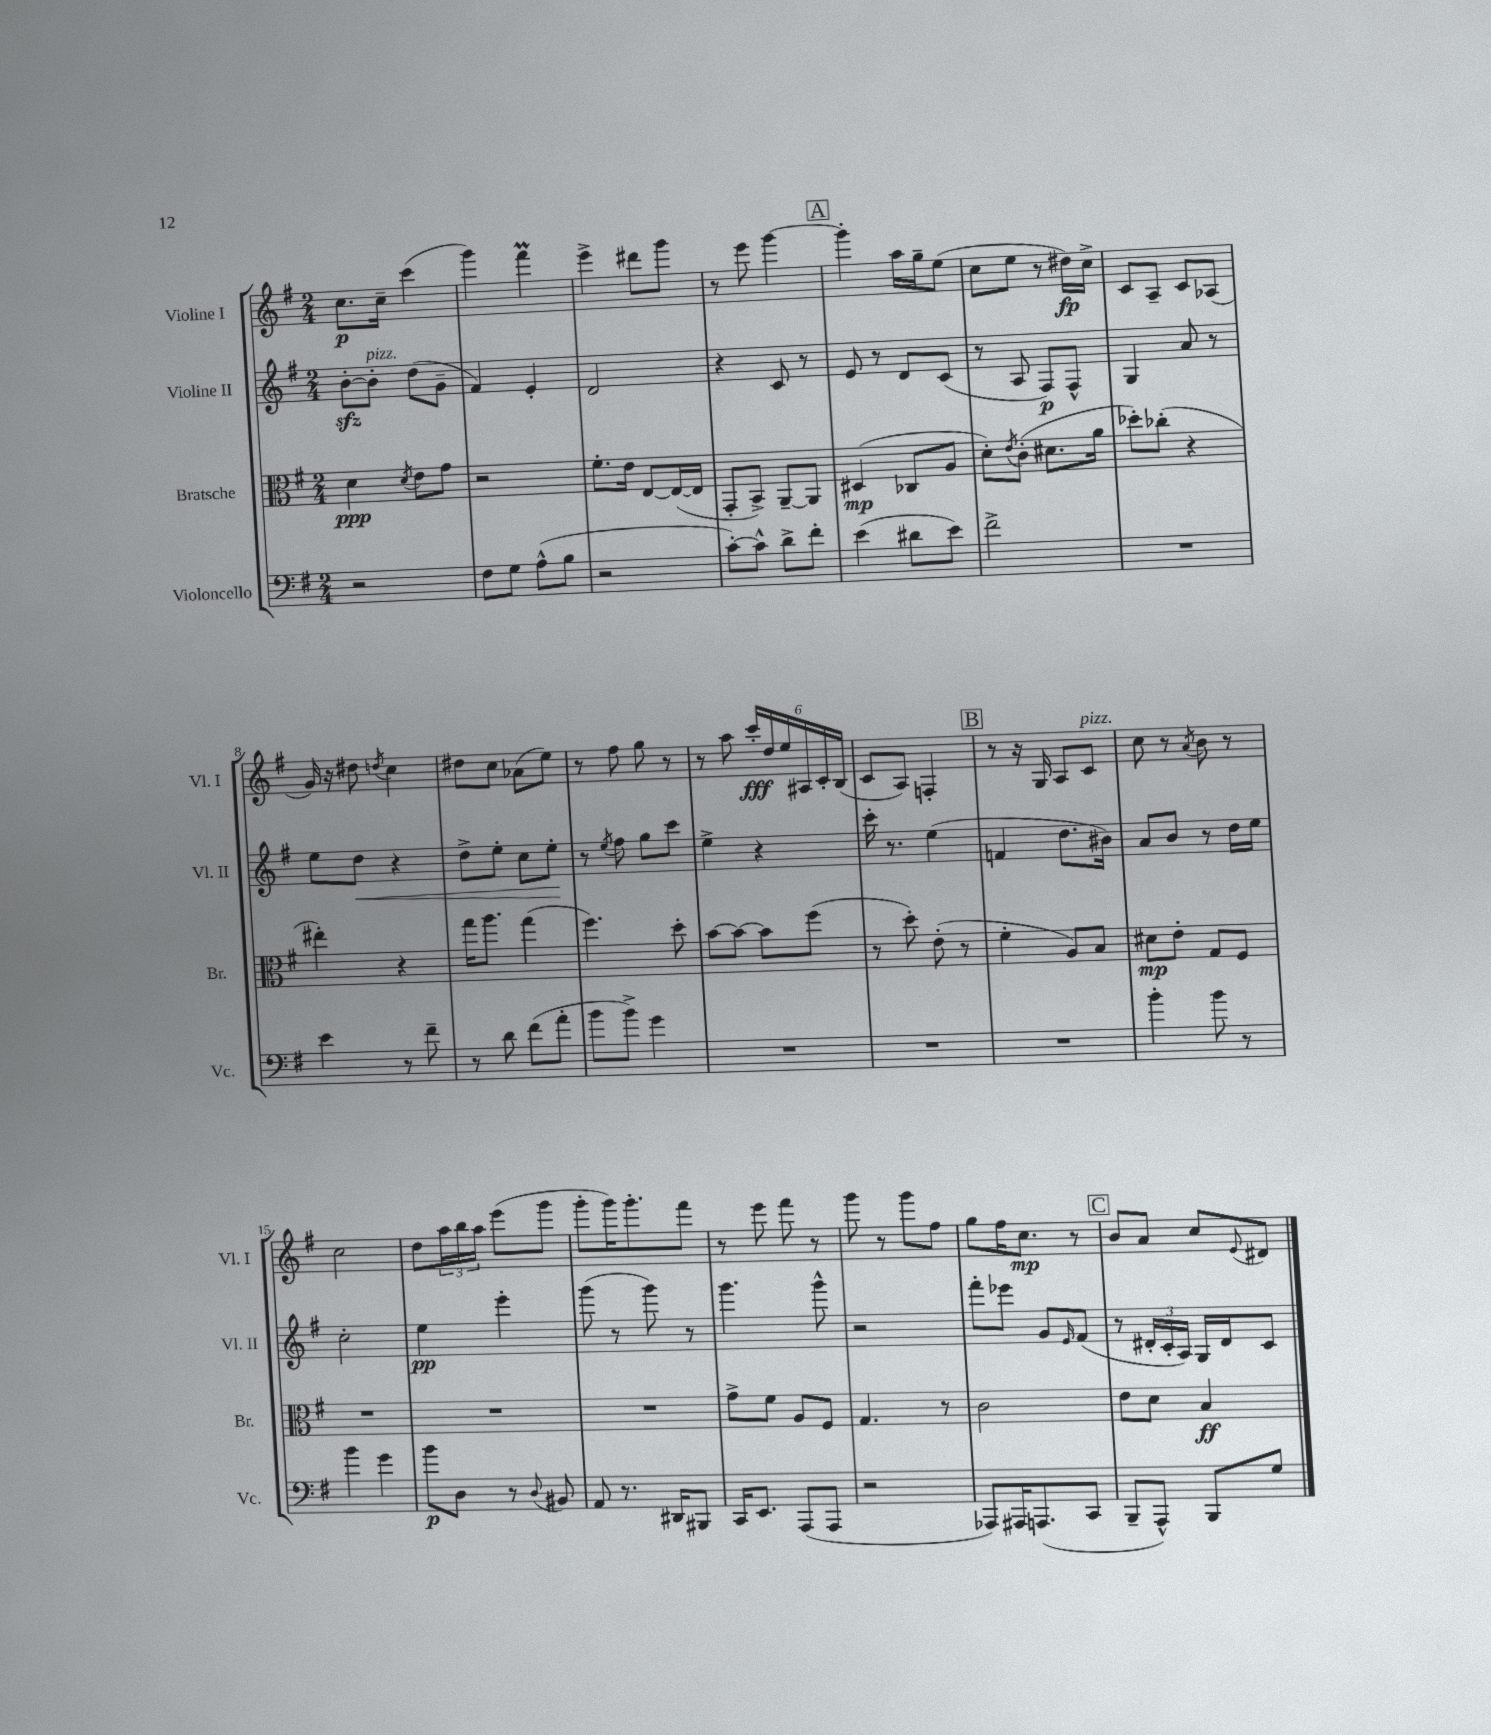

**kern	**kern	**kern	**kern
*staff4	*staff3	*staff2	*staff1
*clefF4	*clefC3	*clefG2	*clefG2
*k[f#]	*k[f#]	*k[f#]	*k[f#]
*M2/4	*M2/4	*M2/4	*M2/4
2r	4d	[8b'	8.cc
.	.	8b']	.
.	.	.	16cc~
.	8qd	.	.
.	8e	(8dd	(4ccc
.	8g	8g~	.
=	=	=	=
8F#	2r	4f#)	4ggg)
8G	.	.	.
(8A^^	.	4e'	4fff#
8B	.	.	.
=	=	=	=
2r	8.f#'	2d	4eee^
.	16e	.	.
.	[8E	.	8ddd#
.	(16E_	.	8ggg
.	16E]	.	.
=	=	=	=
[8c')	8GG'	4r	8r
8c^^]	8BB^)	.	8eee
8d^	[8AA~	8c	[4ggg
8f#'	8AA]	8r	.
=	=	=	=
(4e	(4D#	8e	4ggg']
.	.	8r	.
8d#	8C-	8d	16aa
.	.	.	16gg~
8e)	8A	(8c	(8ee
=	=	=	=
2f#^	8d')	8r	8cc
.	8qe	.	.
.	(8c'	8A	8ee
.	8.d#	8F#)	8r
.	.	8F#^^	16dd#)
.	16a	.	16cc^
=	=	=	=
2r	8dd-')	4G	8c
.	(8cc-'	.	8A~
.	4r	8a	8c
.	.	8r	(8A-
=	=	=	=
4e	4ee#')	8ee	16g)
.	.	.	16r
.	.	8dd	8dd#
.	.	.	8qdd
8r	4r	4r	4cc
8f#~	.	.	.
=	=	=	=
8r	16gg	8dd^	8dd#
.	8.aa	.	.
8d	.	8ee'	8cc
(8f#	(4gg	8cc	(8a-
8a'	.	8ee'	8ee)
=	=	=	=
8b	4.ff#)	8r	8r
.	.	8qee	.
8b^)	.	8ff#	8ff#
4g	.	8gg	8gg
.	8dd'	8ccc	8r
=	=	=	=
2r	[8b	4ee^	8r
.	8b_	.	8aa
.	8b]	4r	24ccc'
.	.	.	24dd
.	.	.	24ee
.	(8ff#	.	24A#
.	.	.	24c'
.	.	.	(24B
=	=	=	=
2r	8r	16ccc'	8c
.	.	8.r	.
.	8dd')	.	8A)
.	(8e'	(4ee	4F'
.	8r	.	.
=	=	=	=
2r	4f#'	4f	8r
.	.	.	16r
.	.	.	16G
.	8A)	8.dd	8A
.	8B	.	8c
.	.	16b#)	.
=	=	=	=
4b'	8d#	8a	8cc
.	8e'	8b	8r
.	.	.	8qa
8b	8G	8r	8b
8r	8F#	16dd	8r
.	.	16ee	.
=	=	=	=
4b	2r	2cc'	2cc
4g	.	.	.
=	=	=	=
8b	2r	4ee	8dd
8D	.	.	24aa
.	.	.	24bb
.	.	.	24aa
8r	.	4eee'	(8eee
8qqD	.	.	.
8BB#	.	.	8ggg
=	=	=	=
8AA	2r	(8ggg	8ggg'
8.r	.	8r	16ggg)
.	.	.	8.ggg'
.	.	8ggg)	.
16DD#	.	.	.
8BBB#	.	8r	8fff#
=	=	=	=
16CC	8g^	4.ggg	8r
8.EE	.	.	.
.	8f#	.	8eee
(8AAA	8A	.	8fff#
8AAA	8F#	8ggg^^	8r
=	=	=	=
2r	4.G	2r	8ggg
.	.	.	8r
.	.	.	8ggg
.	8r	.	8ff#
=	=	=	=
8AAA-)	2c	8fff#'	8gg
16AAA#	.	8eee-	16ff#
(8.AAA	.	.	8.cc
.	.	8g	.
.	.	16qqe	.
8CC	.	(8f#	8r
=	=	=	=
8BBB~	8e	8r	8b
8AAA^^)	8d	24d#'	8a
.	.	24c'	.
.	.	24A)	.
8BBB	4B	16G	8cc
.	.	16d#	.
.	.	.	8qqe
8G	.	8c	8d#
==	==	==	==
*-	*-	*-	*-
